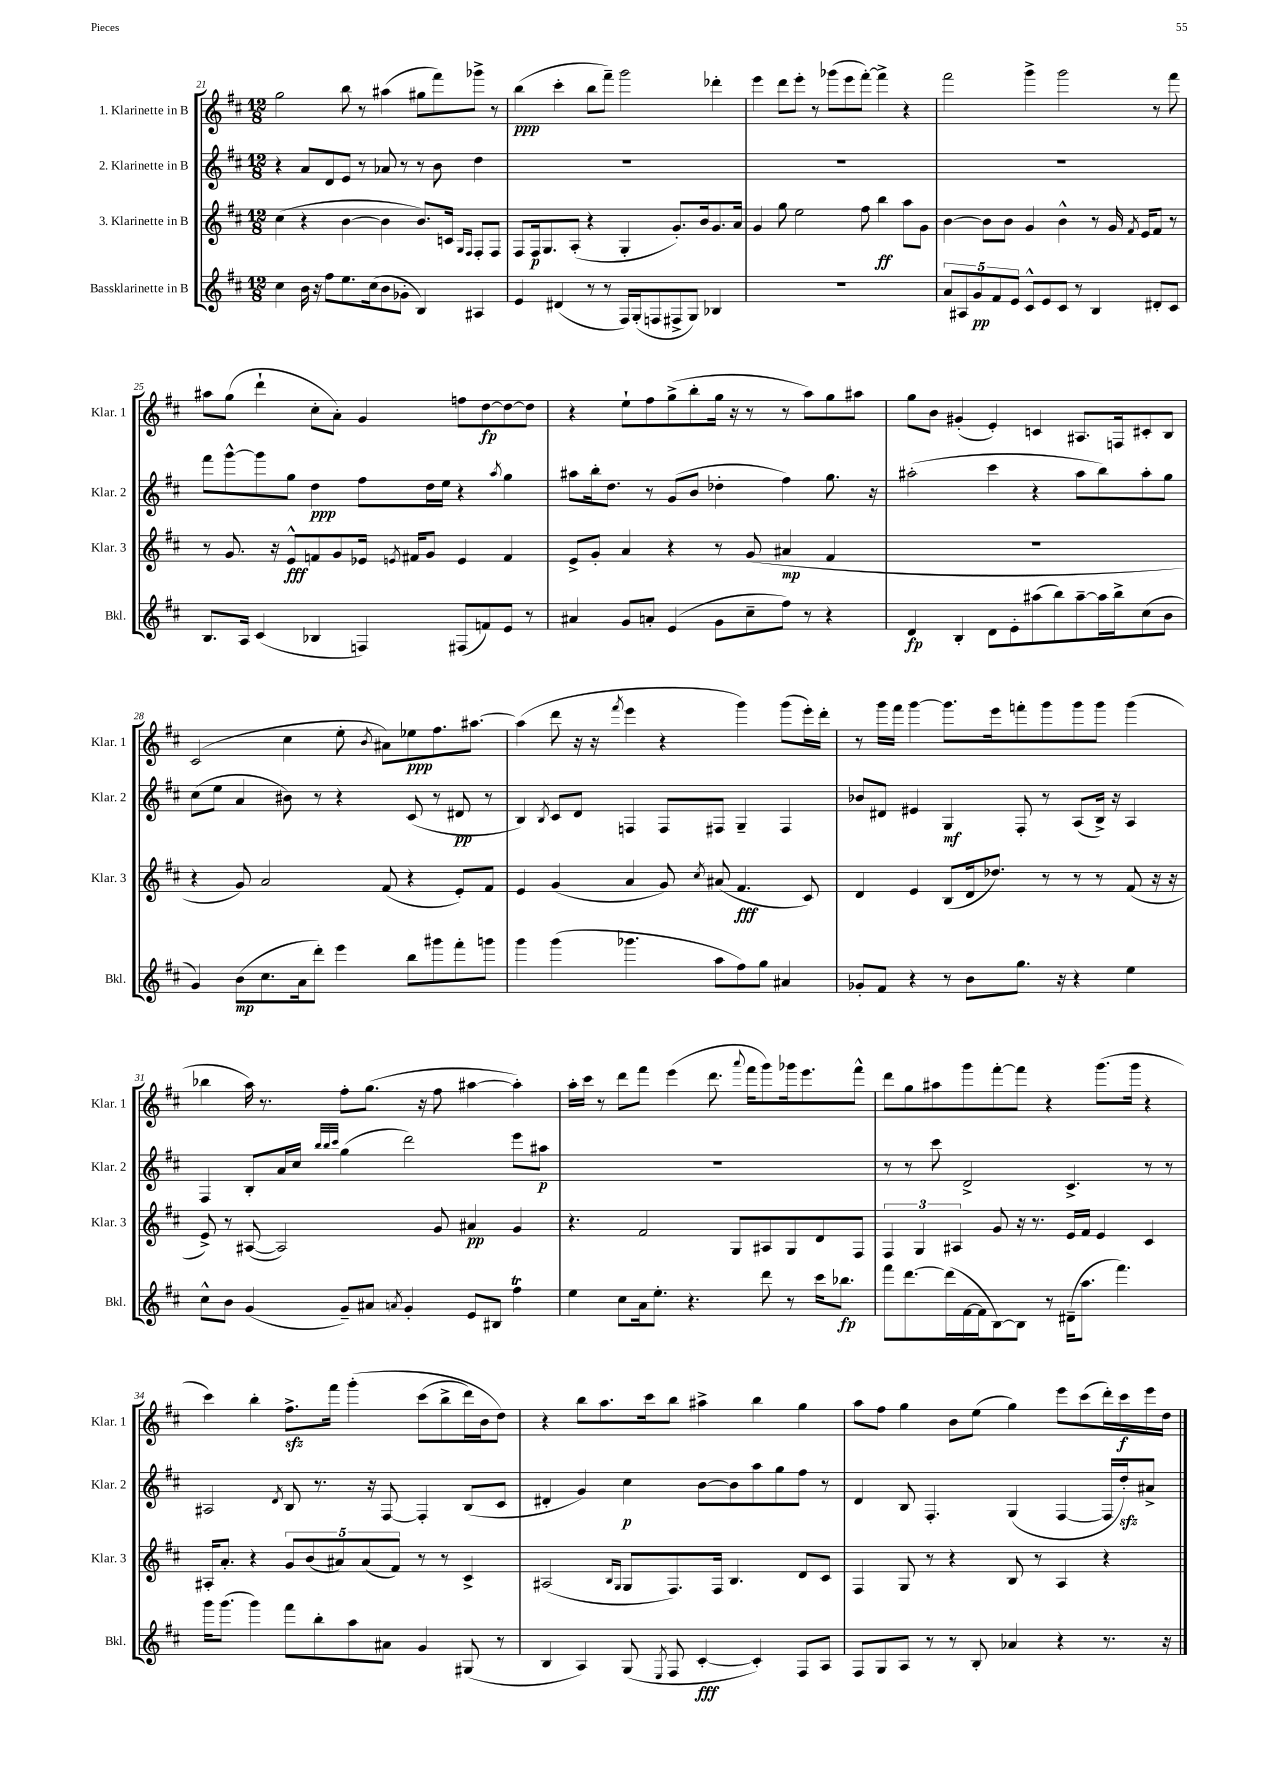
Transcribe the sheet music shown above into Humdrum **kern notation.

**kern	**kern	**kern	**kern
*staff4	*staff3	*staff2	*staff1
*clefG2	*clefG2	*clefG2	*clefG2
*k[f#c#]	*k[f#c#]	*k[f#c#]	*k[f#c#]
*M12/8	*M12/8	*M12/8	*M12/8
4cc#	(4cc#	4r	2gg
16b	4r	8a	.
16r	.	.	.
8ff#	.	8d	.
8.ee	[4b	8e	8bb
.	.	8r	8r
(16cc#	.	.	.
8b	4b]	8a-	(4aa#
8g-'	.	8r	.
4B)	8.b)	8r	8gg#
.	.	8b	8fff#)
.	16c	.	.
.	16qqG	.	.
.	16qqF#	.	.
4A#	8F#'	4dd	8ggg-^
.	8F#	.	8r
=	=	=	=
4e	8F#	1.r	(4bb
.	16F#	.	.
.	8.G	.	.
(4d#	.	.	4ccc#'
.	(8A'	.	.
8r	4r	.	8bb
8r	.	.	8fff#~)
16F#)	4G'	.	2ggg
(16G'	.	.	.
8F	.	.	.
8F#^	8.g')	.	.
8G)	.	.	.
.	16b	.	.
4B-	8.g	.	4ddd-'
.	16a	.	.
=	=	=	=
1.r	4g	1.r	4eee
.	8gg	.	8ddd
.	2ee	.	8eee'
.	.	.	8r
.	.	.	(8ggg-
.	.	.	8eee
.	8ff#	.	[8fff#')
.	4bb	.	4fff#^]
.	8aa	.	4r
.	8g	.	.
=	=	=	=
10a	[4b	1.r	2fff#
10A#	.	.	.
10g	.	.	.
.	8b]	.	.
10f#	.	.	.
.	8b	.	.
10e	.	.	.
8c#^^	4g	.	4ggg^
8e	.	.	.
8c#	4b^^	.	2ggg
8r	.	.	.
4B	8r	.	.
.	16g	.	.
.	8qf#	.	.
.	16e	.	.
8d#'	8f#	.	8r
8c#	8r	.	8fff#
=	=	=	=
8.B	8r	8fff#	8aa#
.	8.g	[8ggg^^	(8gg
16A	.	.	.
(4c#	.	8ggg]	4ddd`
.	16r	.	.
.	8e^^	8gg	.
4B-	8f	4dd	8cc#'
.	8g	.	8a')
4F)	16e-	8ff#	4g
.	8qe	.	.
.	16f#	.	.
.	8g	16dd	.
.	.	16ee	.
(8F#	4e	4r	8ff
8f)	.	.	[8dd
.	.	8qaa	.
8e	4f#	4gg	8dd_
8r	.	.	8dd]
=	=	=	=
4a#	8e^	8aa#	4r
.	8g'	16bb'	.
.	.	8.dd	.
8g	4a	.	8ee`
8a'	.	8r	8ff#
(4e	4r	(8g	(8gg^
.	.	8b	8bb'
8g	8r	4dd-'	16gg
.	.	.	16r
8cc#~	(8g	.	8r
8ff#)	4a#	4ff#)	8r
8r	.	.	8aa)
4r	4f#	8.gg	8gg
.	.	.	8aa#
.	.	16r	.
=	=	=	=
4d	1.r	(2aa#'	8gg
.	.	.	8b
4B'	.	.	(4g#'
8d	.	4ccc#	4e')
8e'	.	.	.
(8aa#	.	4r	4c
8bb)	.	.	.
[8aa#~	.	8aa#	8.A#
16aa#]	.	8bb)	.
16bb^	.	.	16F
(8cc#	.	8aa#'	8c#'
8b	.	8gg	8B
=	=	=	=
4g)	4r	(8cc#	(2c#
.	.	8ee	.
(8b	8g)	4a	.
8.cc#	2a	.	.
.	.	8b#)	4cc#
16a	.	.	.
8ddd')	.	8r	.
4eee	.	4r	8ee'
.	.	.	8qb
.	(8f#	.	8a#)
8bb	4r	(8c#	8ee-
8ggg#	.	8r	8.ff#
8fff#'	8e')	8d#	.
.	.	.	[8.aa#
8ggg	8f#	8r	.
=	=	=	=
4ggg	4e	4B)	(4aa#]
.	.	8qB	.
(4ggg	(4g	8c#	8ddd
.	.	8d	16r
.	.	.	16r
.	.	.	8qfff#
4.ggg-	4a	4F	4eee
.	8g)	8F	4r
.	8qcc#	.	.
8aa	(8a#	8F#	.
8ff#)	4.f#	4G~	4ggg)
8gg	.	.	.
4a#	.	4F#	(8ggg
.	8c#)	.	16eee')
.	.	.	16ddd'
=	=	=	=
8g-'	4d	8b-	8r
8f#	.	8d#	16ggg
.	.	.	16fff#
4r	4e	4e#	[4ggg
8r	(8B	4G	8.ggg]
8b	16d	.	.
.	8.dd-)	.	16eee
8.gg	.	8F#'	8fff'
.	8r	8r	8ggg
16r	.	.	.
4r	8r	(8A	8ggg
.	8r	16B^)	8ggg
.	.	16r	.
4ee	(8f#	4A	(4ggg
.	16r	.	.
.	16r	.	.
=	=	=	=
8cc#^^	8e^)	4F#	4bb-
8b	8r	.	.
(4g	([8A#	8B'	16aa)
.	.	.	8.r
.	2A#])	16a	.
.	.	16cc#	.
.	.	32qqbb	.
.	.	32qqbb	.
.	.	32qqccc#	.
8g~)	.	(4gg	8ff#'
8a#	.	.	(8.gg
8qa	.	.	.
4g'	.	2ddd)	.
.	.	.	16r
.	8g	.	8ff#
8e	4a#	.	[4aa#
8B#	.	.	.
4ff#	4g	8eee	4aa#'])
.	.	8aa#	.
=	=	=	=
4ee	4.r	1.r	16aa'
.	.	.	16ccc#
.	.	.	8r
8cc#	.	.	8ddd
16a	2f#	.	8fff#
8.ee'	.	.	.
.	.	.	(4eee
4.r	.	.	.
.	.	.	8.ddd
.	8G	.	.
.	.	.	8qqaaa
.	.	.	16fff#
8ddd	8A#	.	8ggg)
8r	8G	.	16ggg-
.	.	.	8.eee
16ccc#	8d	.	.
8.bb-	.	.	.
.	8F#	.	8fff#^^
=	=	=	=
8fff#	6F#	8r	8ddd
[8.ddd	.	8r	8gg
.	6G	.	.
.	.	8ccc#	8aa#
(16ddd]	.	.	.
.	6A#	.	.
[16f#	.	2d^	8ggg
16f#]	.	.	.
[8B)	8g	.	[8fff#'
8B]	16r	.	8fff#]
.	8.r	.	.
8r	.	.	4r
(16d#~	16e	4.c#^	.
8.aa	16f#	.	.
.	4e	.	(8.ggg
4.fff#)	.	.	.
.	.	.	16ggg
.	4c#	8r	4r
.	.	8r	.
=	=	=	=
16ggg	16A#'	2A#	4ccc#)
(8.ggg	8.a'	.	.
4ggg)	4r	.	4bb'
.	.	8qd	.
8fff#	10g	8B	8.ff#^
.	(10b	.	.
8bb'	.	8.r	.
.	.	.	16fff#
.	10a#)	.	.
8aa	.	.	&(4ggg'
.	(10a#	.	.
.	.	16r	.
8a#	.	[8F#	.
.	10f#)	.	.
4g	8r	4F#']	(8ccc#
.	8r	.	8bb^
(8G#	4c#^	(8B	16ddd)
.	.	.	16b
8r	.	8c#	8dd&)
=	=	=	=
4B	(2A#	4d#'	4r
4A)	.	4g)	8bb
.	.	.	8.aa
.	16qqB	.	.
.	16qqG	.	.
(8G	8G	4cc#	.
.	.	.	16ccc#
8qE	.	.	.
8F#	8.F#)	.	8bb
[4c#'	.	[8b	4aa#^
.	16F#	.	.
.	4.B	8b]	.
4c#'])	.	8aa	4bb
.	.	8gg	.
8F#	8d	8ff#	4gg
8A	8c#	8r	.
=	=	=	=
8F#	4F#	4d	8aa
8G	.	.	8ff#
8A	8G	8B	4gg
8r	8r	4.F#'	.
8r	4r	.	8b
8B'	.	.	(8ee
4a-	8B	(4G	4gg)
.	8r	.	.
4r	4A	[4F#	8eee
.	.	.	(8ccc#
8.r	4r	16F#]	16ddd')
.	.	16dd')	16ccc#
.	.	8a#^	16eee
16r	.	.	16dd
==	==	==	==
*-	*-	*-	*-
